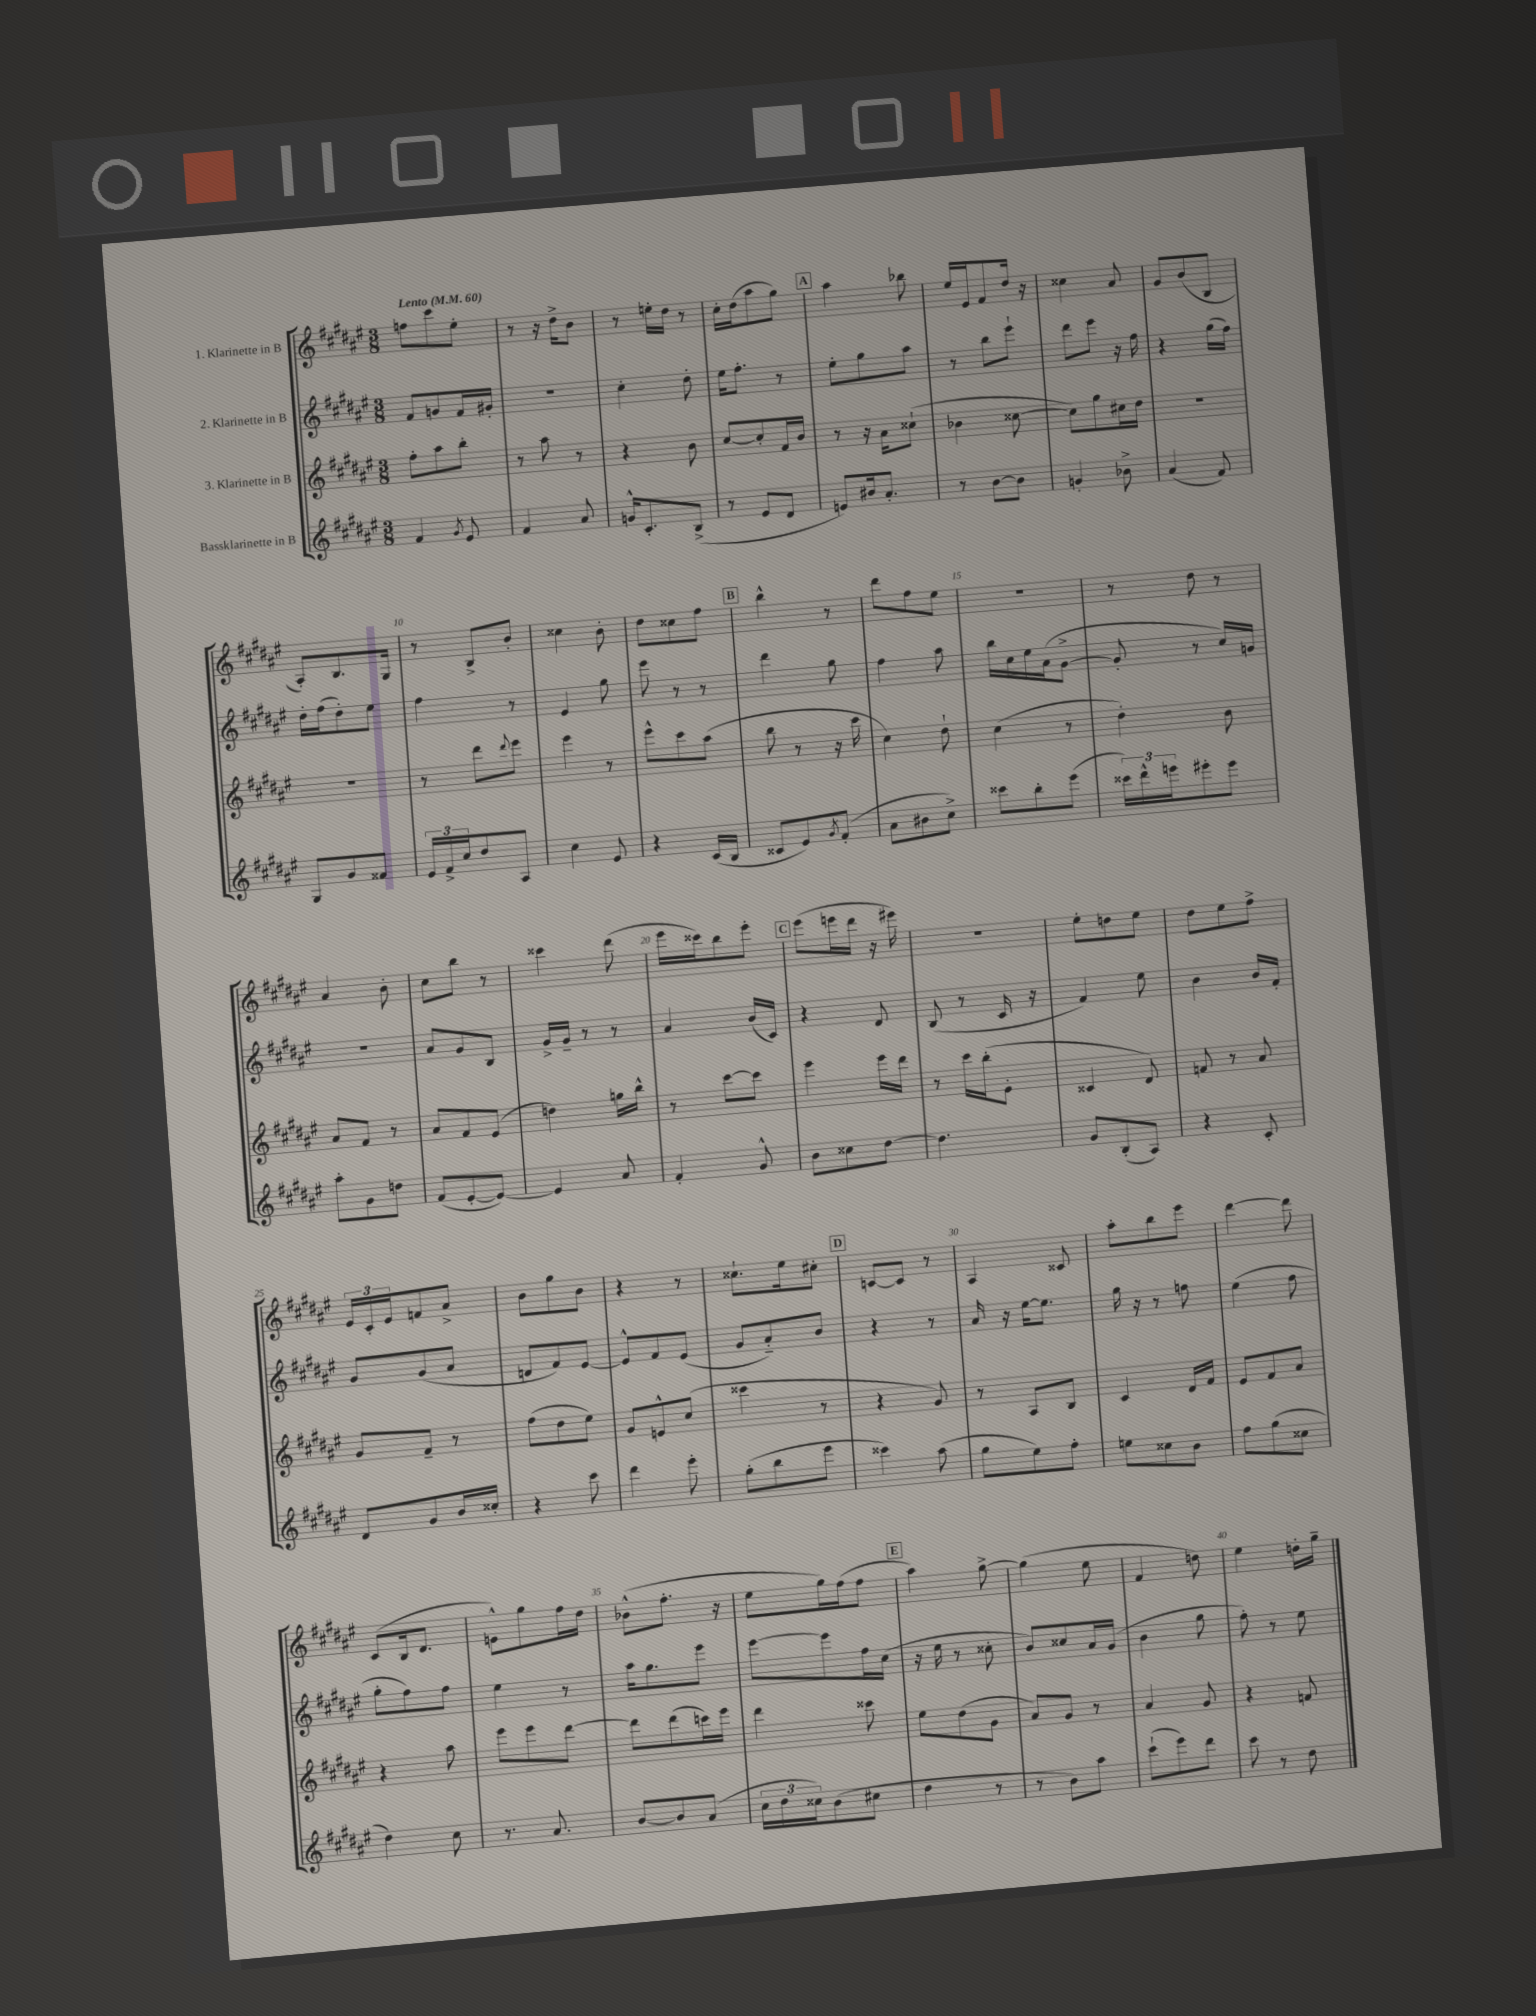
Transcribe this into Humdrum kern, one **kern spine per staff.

**kern	**kern	**kern	**kern
*staff4	*staff3	*staff2	*staff1
*clefG2	*clefG2	*clefG2	*clefG2
*k[f#c#g#d#a#e#]	*k[f#c#g#d#a#e#]	*k[f#c#g#d#a#e#]	*k[f#c#g#d#a#e#]
*M3/8	*M3/8	*M3/8	*M3/8
*MM60	*MM60	*MM60	*MM60
4f#/	8ff#'\L	8f#/L	8ff\L
.	8aa#\	8g/	8ccc#\
8qg#/	.	.	.
8e#/	8bb'\J	16f#/L	8ee#'\J
.	.	16g#'/JJ	.
=	=	=	=
4f#/	8r	4.r	8r
.	8aa#\	.	16r
.	.	.	16dd#^\LK
8a#/	8r	.	8b\J
=	=	=	=
16g^^/LK	4r	4cc#'\	8r
8.c#'/	.	.	.
.	.	.	16ee'\LL
.	.	.	16dd#\JJ
(8B^/J	8b\	8dd#'\	8r
=	=	=	=
8r	[8cc#/L	16ee#\LK	16cc#'\LL
.	.	8.ff#'\J	(16dd#\J
8e#/L	8cc#'/]	.	8aa#\
8d#/J	16f#/L	8r	8gg#\J)
.	16b/JJ	.	.
=	=	=	=
8e/L)	8r	8ee#'\L	4aa#\
16b#/k	16r	8gg#\	.
8.a#'/J	16a#\LK	.	.
.	(8cc##`\J	8aa#\J	8bb-\
=	=	=	=
8r	4b-\	8r	16ee#/LL
.	.	.	16e#/J
[8b\L	.	8bb\L	8f#/
8b\]J	[8cc##\	8eee#`\J	16dd#/Jk
.	.	.	16r
=	=	=	=
4g'/	8cc##\]L)	8ddd#\L	4cc##\
.	8gg#\	8eee#\J	.
8b-^\	16cc#\L	16r	8a#/
.	16dd#\JJ	16ff#\	.
=	=	=	=
(4a#/	4.r	4r	8g#/L
.	.	.	(8b/
8f#/)	.	(16gg#\LL	8B/J
.	.	16ff#\JJ)	.
=	=	=	=
8G#/L	4.r	16dd#'\LL	8A#'/L)
.	.	(16ff#\J	.
8g#/	.	8dd#'\)	8.B/
8f##/J	.	8ee#\J	.
.	.	.	16G#/Jk
=	=	=	=
24e#/LL	8r	4ff#\	8r
24f#^/	.	.	.
24cc#/J	.	.	.
8dd#/	8ddd#\L	.	8B^/L
.	8qqddd#/	.	.
8A#/J	8eee#\J	8r	8b'/J
=	=	=	=
4cc#\	4eee#\	4e#/	4cc##\
8e#/	8r	8gg#\	8b'\
=	=	=	=
4r	8eee#^^\L	8eee#\	8dd#\L
.	8ccc#\	8r	8cc##\
(16c#/LL	(8aa#\J	8r	8ff#\J
16B/JJ	.	.	.
=	=	=	=
8c##/L	8bb\	4ddd#\	4bb^^\
8e#/)	8r	.	.
8qg#/	.	.	.
(8f#'/J	16r	8gg#\	8r
.	16ccc#\	.	.
=	=	=	=
8a#\L	4cc#\)	4ff#\	8ddd#\L
8b#\	.	.	8ff#\
8cc#^\J)	8dd#`\	8aa#\	8ee#\J
=	=	=	=
8ccc##\L	(4cc#\	16bb\LL	4.r
.	.	16cc#\	.
8bb'\	.	16ee#\	.
.	.	(16a#\J	.
(8eee#\J	8r	[8g#^\J	.
=	=	=	=
24ccc##\LL)	4dd#'\)	8g#'/]	8r
24ddd#^^\	.	.	.
24eee\J	.	.	.
8eee#'\	.	8r	8dd#\
8eee#\J	8b\	16cc#/LL)	8r
.	.	16g/JJ	.
=	=	=	=
8aa#'\L	8a#/L	4.r	4a#/
8g#\	8f#/J	.	.
8dd\J	8r	.	8b'\
=	=	=	=
(8f#/L	8a#/L	8a#/L	8cc#\L
[8e#'/	8f#/	8g#/	8bb\J
8e#/_J)	(8e#/J	8B/J	8r
=	=	=	=
4e#/]	4dd\)	16g#^/LL	4ccc##\
.	.	16g#~/JJ	.
.	.	8r	.
8a#/	16gg\LL	8r	(8ddd#\
.	16bb^^\JJ	.	.
=	=	=	=
4f#'/	8r	4a#/	16eee#\LL
.	.	.	16ccc##\J)
.	[8ccc#\L	.	8bb\
8g#^^/	8ccc#\]J	(16b/LL	8eee#'\J
.	.	16c#/JJ)	.
=	=	=	=
8b\L	4eee#\	4r	(8eee#\L
8cc##\	.	.	16eee\L
.	.	.	16ddd#\JJ
[8dd#\J	16eee#\LL	8d#/	16r
.	16ddd#\JJ	.	16eee#\)
=	=	=	=
4.dd#\]	8r	(8B/	4.r
.	16ccc#\LL	8r	.
.	(16bb'\J	.	.
.	8e#'\J	16c#/	.
.	.	16r	.
=	=	=	=
8g#/L	4c##/	4f#/)	8ee#'\L
(8B'/	.	.	8dd\
8A#/J)	8d#/)	8ee#\	8ee#\J
=	=	=	=
4r	8f/	4b\	8dd#\L
.	8r	.	8ee#\
8c#'/	8a#/	16b/LL	8ff#^\J
.	.	16f#'/JJ	.
=	=	=	=
8d#/L	8g#/L	8g#/L	24e#/LL
.	.	.	24c#'/
.	.	.	24e#/J
8g#/	8f#~/J	(8g#/	8f/
16b/L	8r	8a#/J	8a#^/J
16cc##'/JJ	.	.	.
=	=	=	=
4r	(8ff#\L	8d/L	8b\L
.	8dd#\	8f#/)	8gg#\
8ccc#\	8ee#\J)	[8e#/J	8b\J
=	=	=	=
4ddd#\	8g#/L	8e#^^/]L	4r
.	8e^^/	8f#/	.
8eee#'\	(8cc#/J	(8e#/J	8r
=	=	=	=
(8gg#'\L	4ccc##\	8g#/L	8.cc##`\L
8bb\	.	8a#'~/)	.
.	.	.	16ee#\k
8eee#\J	8r	8b/J	8cc#'\J
=	=	=	=
4ccc##\)	4r	4r	[8c/L
.	.	.	8c/]J
(8aa#\	8g#/)	8r	8r
=	=	=	=
8gg#\L	8r	16a#/	4A#/
.	.	16r	.
8ee#\)	8A#/L	[16ee#\LK	.
.	.	8.ee#\]J	.
8ff#'\J	8B/J	.	8c##/
=	=	=	=
8ee\L	4c#/	16gg#\	8aa#'\L
.	.	16r	.
8cc##\	.	8r	8bb\
8b\J	16d#/LL	8ff\	8eee#\J
.	16f#/JJ	.	.
=	=	=	=
8ff#\L	8e#/L	(4ee#\	[4ddd#\
(8gg#\	8f#/	.	.
8cc##\J	8a#/J	8ff#\	8ddd#\]
=	=	=	=
4dd#\)	4r	8gg#'\L	(8c#/L
.	.	8ff#\)	16B/k
.	.	.	8.d#/J
8cc#\	8aa#\	8ff#\J	.
=	=	=	=
8.r	8eee#\L	4ee#\	8e^^\L)
.	8eee#\	.	8gg#\
8.a#/	.	.	.
.	[8ddd#\J	8r	16ff#\L
.	.	.	16dd#\JJ
=	=	=	=
[8b/L	8ddd#\]L	16aa#\LK	(8b-^^\L
.	.	8.gg#\	.
8b/]	(8ddd#\	.	8.ff#'\J
(8a#/J	16ccc\L)	8eee#\J	.
.	16eee#\JJ	.	16r
=	=	=	=
24cc#\LL	4ddd#\	[8eee#\L	8ee#\L
24dd#\	.	.	.
24cc##\J)	.	.	.
(8b\	.	8eee#\]	16gg#\L)
.	.	.	(16ff#\J
8cc#\J	8ccc##\	16ff#\L	8ff#\J
.	.	(16cc#\JJ	.
=	=	=	=
4dd#\	8ee#\L	16r	4aa#\)
.	.	16ee#\	.
.	(8dd#\	8r	.
8r	8g#\J	8cc##'\	[8gg#^\
=	=	=	=
8r	8a#/L)	8b/L)	(4gg#\]
8b\L)	8g#/J	8cc##/	.
8aa#\J	8r	16a#/L	8ee#\
.	.	(16g#/JJ	.
=	=	=	=
(8ccc#`\L	4a#/	4b\	4f#/
8eee#\)	.	.	.
8ddd#\J	8g#/	8gg#\	8dd\)
=	=	=	=
8ccc#\	4r	8ff#'\)	4ee#\
8r	.	8r	.
8dd#\	8f/	8ee#\	16dd'\LL
.	.	.	16gg#~\JJ
==	==	==	==
*-	*-	*-	*-
